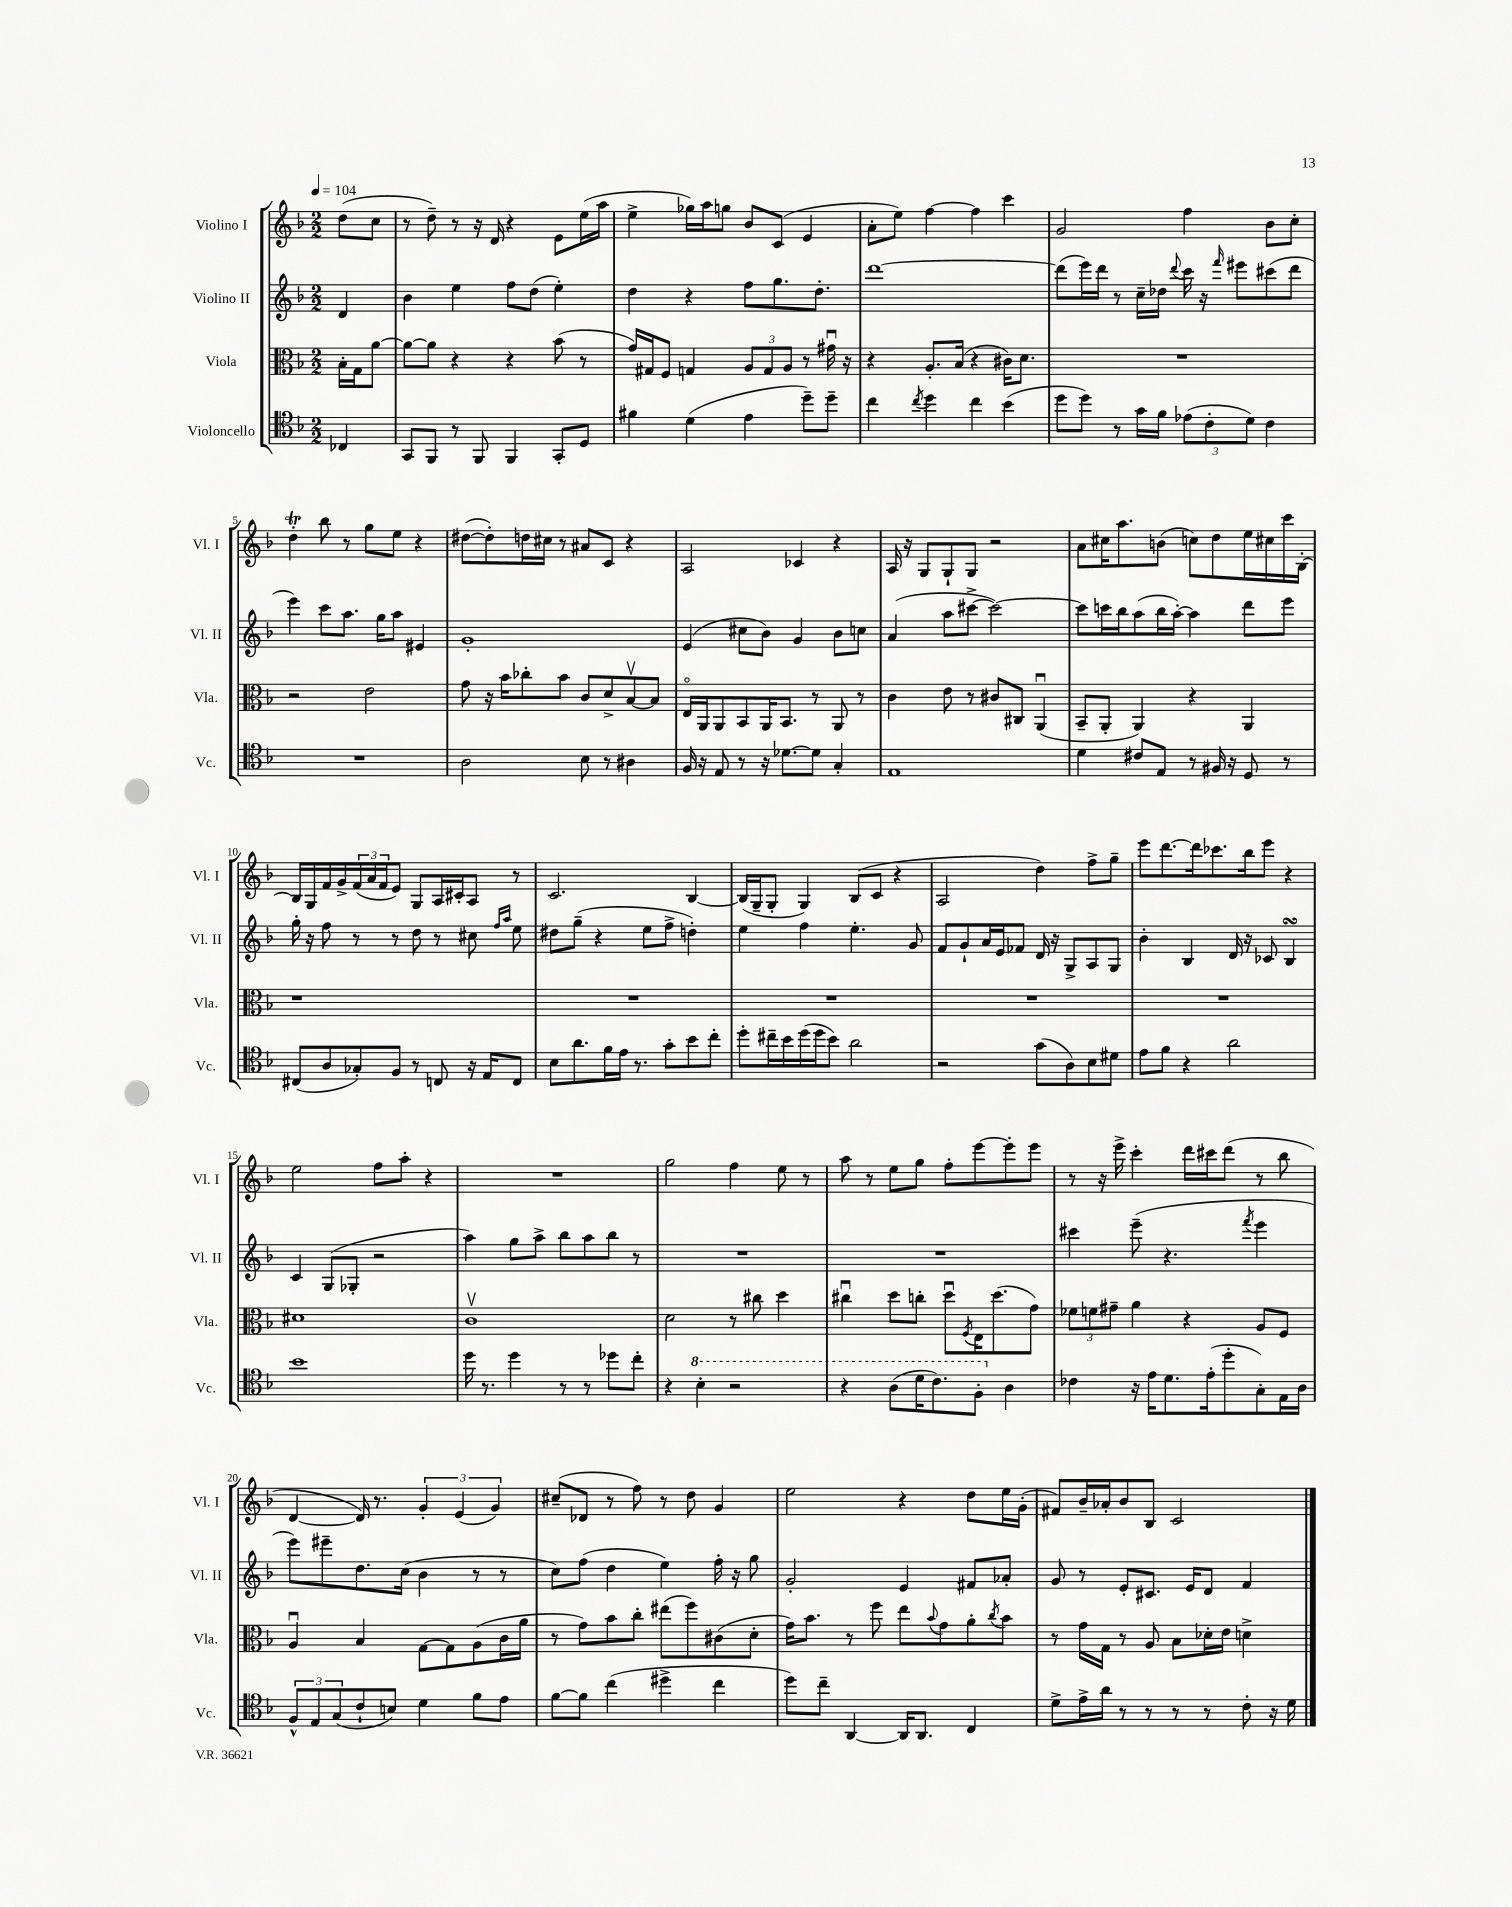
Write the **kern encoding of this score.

**kern	**kern	**kern	**kern
*staff4	*staff3	*staff2	*staff1
*clefC4	*clefC3	*clefG2	*clefG2
*k[b-]	*k[b-]	*k[b-]	*k[b-]
*M2/2	*M2/2	*M2/2	*M2/2
*MM104	*MM104	*MM104	*MM104
4C-	16B-'	4d	(8dd
.	16G	.	.
.	[8a	.	8cc
=	=	=	=
8GG	8a_	4b-	8r
8FF	8a]	.	8dd~)
8r	4r	4ee	8r
8FF	.	.	16r
.	.	.	16d
4FF	4r	8ff	4r
.	.	(8dd	.
8GG'	(8b-	4ee')	8e
8D	8r	.	(16ee
.	.	.	16aa
=	=	=	=
4f#	16g)	4dd	4ee^
.	16G#	.	.
.	8F	.	.
(4d	4G	4r	16gg-)
.	.	.	16aa
.	.	.	8gg
4e	12A	8ff	8b-
.	12G	.	.
.	.	8.gg	(8c
.	12A	.	.
8dd~)	8r	.	4e
.	.	8.dd'	.
8dd~	16g#u	.	.
.	16r	.	.
=	=	=	=
4cc	4r	[1ddd	8a'
.	.	.	8ee)
8qcc	.	.	.
4dd	8.A'	.	[4ff
.	(16B-	.	.
4cc	4r	.	4ff]
(4b-	16c#)	.	4ccc
.	8.d	.	.
=	=	=	=
8dd	1r	(8ddd]	2g
8dd)	.	16eee)	.
.	.	16ddd	.
8r	.	8r	.
16g	.	16cc~	.
16f	.	16dd-	.
.	.	8qqddd	.
(12e-	.	16ccc	4ff
.	.	16r	.
12c'	.	.	.
.	.	16qqfff	.
.	.	8eee#	.
12d)	.	.	.
4c	.	(8ccc#	8b-
.	.	8ddd	8cc'
=	=	=	=
1r	2r	4eee)	4dd'
.	.	8ccc	8bb-
.	.	8.aa	8r
.	2e	.	8gg
.	.	16gg	.
.	.	8aa	8ee
.	.	4e#	4r
=	=	=	=
2A	8g	1g'	([8dd#
.	16r	.	8dd#'])
.	16b-	.	.
.	8cc-'	.	16dd
.	.	.	16cc#
.	8b-	.	8r
8B-	8c	.	8a#
8r	8d^	.	8c
4A#	[8B-v	.	4r
.	8B-]	.	.
=	=	=	=
16F	16Eo	(4e	2A
16r	16AA	.	.
8E	8AA	.	.
8r	8BB-	8cc#	.
16r	16AA	8b-)	.
[8.d-	8.BB-	.	.
.	.	4g	4c-
8d-]	8r	.	.
4G'	8AA	8b-	4r
.	8r	8cc	.
=	=	=	=
1E	4c	(4a	16A
.	.	.	16r
.	.	.	8G
.	8e	8aa	8G`
.	8r	[8ccc#^	8G
.	8c#	2ccc#_)	2r
.	8C#	.	.
.	(4AAu	.	.
=	=	=	=
4d	8BB-~	8ccc#]	8a
.	8AA'	16ccc	16cc#
.	.	16bb-	8.aa
8c#	4AA)	(8aa	.
8E	.	16bb-	(8b
.	.	[16aa')	.
8r	4r	4aa]	8cc)
16F#	.	.	8dd
16r	.	.	.
8D	4AA	8ddd	16ee
.	.	.	16cc#
8r	.	8eee	16ccc
.	.	.	[16B-'
=	=	=	=
(8C#	1r	16gg'	16B-]
.	.	16r	16G
8A	.	8ff	16f
.	.	.	16g^
8G-')	.	8r	(24f
.	.	.	24a
.	.	.	24f
8F	.	8r	8e)
8r	.	8dd	8G
8C	.	8r	16A
.	.	.	16c#'
16r	.	8cc#	8A
16E	.	.	.
.	.	16qqff	.
.	.	16qqaa	.
8C	.	8ee	8r
=	=	=	=
8B-	1r	8dd#	2.c
8.a	.	(8gg~	.
.	.	4r	.
16f	.	.	.
16e	.	.	.
8.r	.	.	.
.	.	8ee	.
8g'	.	8ff^	.
8b-	.	4dd')	[4B-
8cc'	.	.	.
=	=	=	=
8dd'	1r	4ee	(16B-]
.	.	.	16G~
16cc#~	.	.	8G'
16b-	.	.	.
(16dd	.	4ff	4G)
16dd	.	.	.
8b-)	.	.	.
2a	.	4.ee'	(8B-
.	.	.	8c
.	.	.	4r
.	.	8g	.
=	=	=	=
2r	1r	8f	2A
.	.	8g`	.
.	.	16a	.
.	.	16e	.
.	.	8f-	.
(8g	.	16d	4dd)
.	.	16r	.
8A)	.	8G^	.
8B-	.	8A	8ff^
8d#	.	8G	8gg~
=	=	=	=
8e	1r	4b-'	8eee
8f	.	.	[8.ddd
4r	.	4B-	.
.	.	.	16ddd]
.	.	.	8.ccc-
2a	.	16d	.
.	.	16r	16bb-
.	.	8c-	8eee
.	.	4B-	4r
=	=	=	=
1b-	1d#	4c	2ee
.	.	(8G	.
.	.	8G-'	.
.	.	2r	8ff
.	.	.	8aa'
.	.	.	4r
=	=	=	=
16dd	1cv	4aa)	1r
8.r	.	.	.
4dd	.	8gg	.
.	.	8aa^	.
8r	.	8bb-	.
8r	.	8aa	.
8dd-	.	8bb-	.
8cc'	.	8r	.
=	=	=	=
4r	2d	1r	2gg
4b-'	.	.	.
2r	8r	.	4ff
.	8cc#	.	.
.	4dd	.	8ee
.	.	.	8r
=	=	=	=
4r	4cc#u	1r	8aa
.	.	.	8r
(8a	8dd	.	8ee
16dd	8cc'	.	8gg
8.cc)	.	.	.
.	8ddu	.	8ff'
.	8qF	.	.
8f'	16E	.	[8eee
.	(8.dd	.	.
4A	.	.	8eee']
.	8g)	.	8eee
=	=	=	=
4c-	12f-	4ccc#	8r
.	12f	.	.
.	.	.	16r
.	12g#~	.	.
.	.	.	16eee^
16r	4a	(8eee~	4ccc'
16e	.	.	.
8.d	.	4.r	.
.	4r	.	16ddd
(16e'	.	.	16ccc#
8dd'	.	.	(8ddd
.	.	8qfff	.
8G')	8A	4eee	8r
16E	8F	.	8bb-
16A	.	.	.
=	=	=	=
12F^^	4Au	8eee)	[4d
12E	.	.	.
.	.	8eee#~	.
(12G	.	.	.
8c`	4B-	8.dd	16d])
.	.	.	8.r
8B)	.	.	.
.	.	(16cc	.
4d	[8G	4b-	6g'
.	8G]	.	.
.	.	.	(6e
8f	(8A	8r	.
.	.	.	6g)
8e	16c	8r	.
.	16a	.	.
=	=	=	=
[8f	8r	8cc)	(8cc#~
8f]	8g)	(8ff	8d-
(4cc	8b-	4dd	8r
.	8cc'	.	8ff)
4dd#^	(8ee#	4ee)	8r
.	8ff)	.	8dd
4cc	(8c#	16ff'	4g
.	.	16r	.
.	8d'	8gg	.
=	=	=	=
8dd)	16g)	2g'	2ee
.	8.b-	.	.
8cc~	.	.	.
[4AA	8r	.	.
.	8ff	.	.
16AA]	8ee	4e	4r
8.AA	.	.	.
.	8qqb-	.	.
.	8g	.	.
4C	8a'	8f#	8dd
.	8qcc	.	.
.	8b-	8a-'	16ee
.	.	.	(16g'
=	=	=	=
8d^	8r	8g	8f#)
16e^	16g	8r	16b-~
16a	16G	.	16a-'
8r	8r	8e'	8b-
8r	8A	8.c#	8B-
8r	8B-	.	2c
.	.	16e	.
8r	16d-'	8d	.
.	16e	.	.
8c'	4d^	4f	.
16r	.	.	.
16d	.	.	.
==	==	==	==
*-	*-	*-	*-
